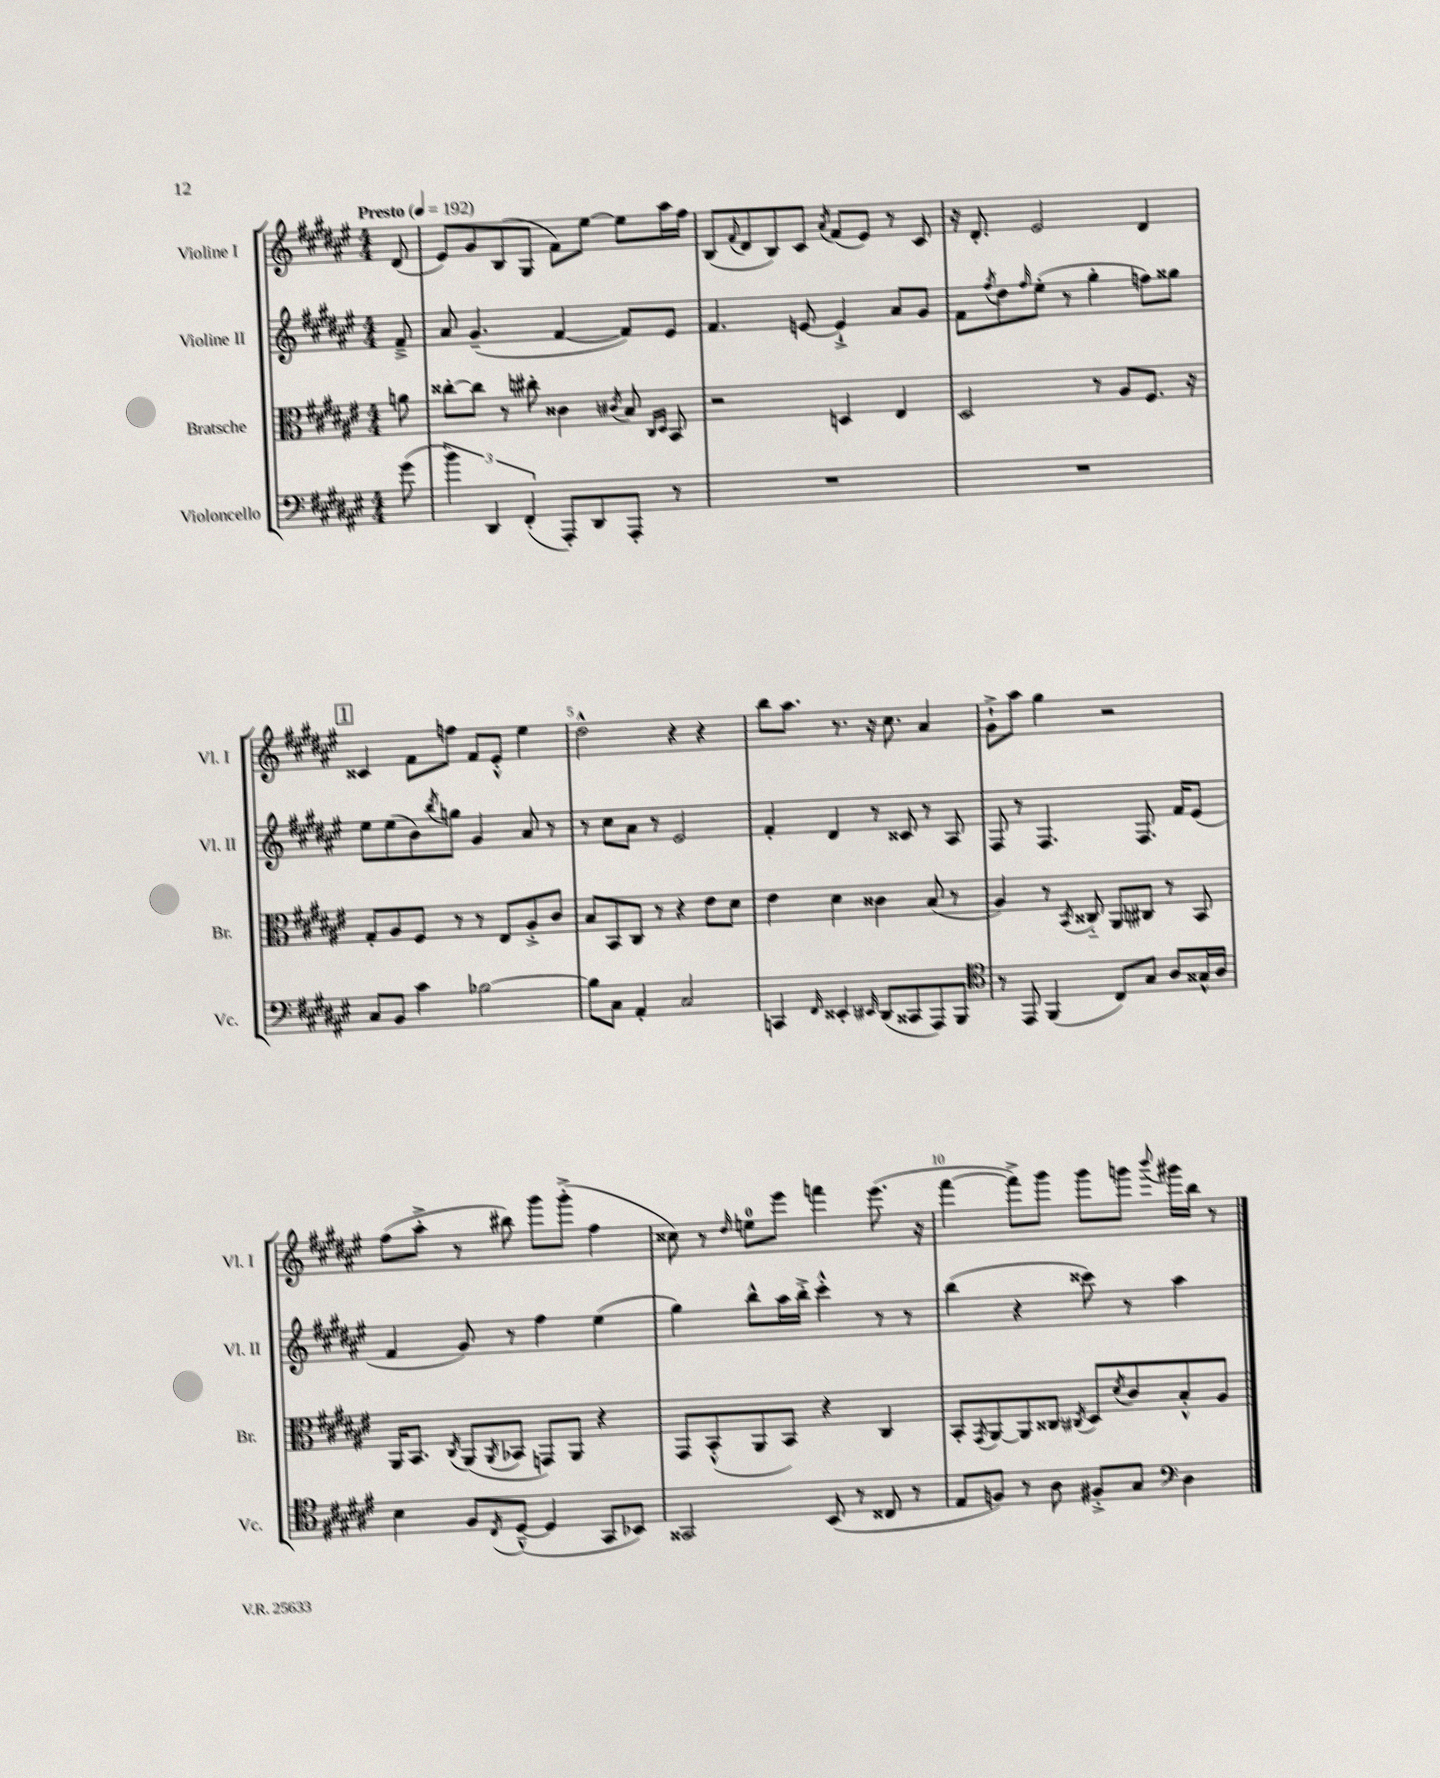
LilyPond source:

<<
\new StaffGroup <<
\new Staff = "s0" \with { instrumentName = "Violine I" shortInstrumentName = "Vl. I" } {
    \clef treble \key fis \major \numericTimeSignature \time 4/4 \partial 8 \tempo "Presto" 4 = 192
    dis'8( |
    eis'8) gis'8 b8( gis8 fis'8) eis''8~ eis''8 ais''16 fis''16 |
    b8( \appoggiatura { fis'8 } dis'8 b8) cis'8 \acciaccatura { ais'8 } fis'8( eis'8) r8 cis'8 |
    r16 dis'8.-. eis'2 dis'4 |
    \mark \markup { \box "1" } cisis'4 fis'8 f''8 fis'8 eis'8-.-^ eis''4 |
    dis''2-^ r4 r4 |
    b''8 ais''8. r8. r16 cis''8. ais'4 |
    gis'8-!-> ais''8 gis''4 r2 |
    fis''8( ais''8-.-> r8 bis''8) gis'''8 gis'''8-.->( fis''4 |
    cisis''8) r8 \grace { dis''16 } e''8-0 eis'''8 f'''4 eis'''8.( r16 |
    fis'''4~ fis'''8->) gis'''8 gis'''8 g'''8 \appoggiatura { b'''8 } gis'''16 b''16 r8 \bar "|." |
}
\new Staff = "s1" \with { instrumentName = "Violine II" shortInstrumentName = "Vl. II" } {
    \clef treble \key fis \major \numericTimeSignature \time 4/4 \partial 8
    fis'8---> |
    ais'8 gis'4.--( fis'4~ fis'8) eis'8 |
    fis'4. e'8~ e'4-!-> ais'8 gis'8 |
    fis'8 \acciaccatura { fis''8 } dis''8 \grace { fis''16 } eis''8-.( r8 gis''4-. f''8) gisis''8 |
    \mark \markup { \box "1" } eis''8 eis''8( b'8) \acciaccatura { b''8 } g''8 gis'4 ais'8 r8 |
    r8 cis''8 ais'8 r8 eis'2 |
    fis'4-. dis'4 r8 cisis'8 r8 ais8 |
    fis8 r8 fis4. fis8. fis'16 eis'8( |
    fis'4 gis'8) r8 fis''4 eis''4( |
    gis''4) b''8-^ ais''16 b''16-.-> cis'''4-.-^ r8 r8 |
    b''4( r4 cisis'''8) r8 ais''4 \bar "|." |
}
\new Staff = "s2" \with { instrumentName = "Bratsche" shortInstrumentName = "Br." } {
    \clef alto \key fis \major \numericTimeSignature \time 4/4 \partial 8
    a'8 |
    cisis''8~-. cisis''8 r8 cis''8-. cisis'4 \acciaccatura { cis'8 } b8 \grace { cis16 dis16 } b,8 |
    r2 d4 eis4 |
    dis2 r8 ais8 fis8. r16 |
    \mark \markup { \box "1" } gis8-. ais8 fis8 r8 r8 eis8 ais8-.-> cis'8 |
    b8 b,8 cis8 r8 r4 eis'8 dis'8 |
    eis'4 dis'4 cisis'4 b8( r8 |
    ais4) r8 \acciaccatura { b,8 } cisis8-_ ais,8 cis8 r8 b,8 |
    ais,16 b,8. \acciaccatura { cis8 } ais,8( \acciaccatura { ais,8 } bes,8 g,8) ais,8 r4 |
    gis,8 b,8-.-^( ais,8 b,8) r4 cis4 |
    b,8-. \acciaccatura { gis,8 } ais,8~ ais,8 cisis8 \acciaccatura { cis8 } dis8 \acciaccatura { dis'8 } cis'8 b8-.-^ ais8 \bar "|." |
}
\new Staff = "s3" \with { instrumentName = "Violoncello" shortInstrumentName = "Vc." } {
    \clef bass \key fis \major \numericTimeSignature \time 4/4 \partial 8
    gis'8( |
    \tuplet 3/2 { b'4) dis,4 fis,4-.( } ais,,8-.) dis,8 ais,,8-. r8 |
    R1 |
    R1 |
    \mark \markup { \box "1" } cis8 b,8 cis'4 bes2~ |
    bes8 cis8 ais,4-. cis2 |
    c,4 \grace { fis,16 } eisis,4-. \grace { eis,16 } dis,8( cisis,8 ais,,8) b,,8 |
    \clef tenor r8 eis,8 fis,4( cis8) gis8 ais8 gisis16-^ ais16 |
    b4 fis8 \acciaccatura { cis8 } dis8~---^( dis4 gis,8 bes,8) |
    gisis,2 b,8( r8 cisis8 r8 |
    eis8 f8) r8 ais8 fis8-.-> gis8 \clef bass dis4 \bar "|." |
}
>>
>>
\layout { \context { \Score \override BarNumber.break-visibility = ##(#f #t #t) barNumberVisibility = #(every-nth-bar-number-visible 5) } }
